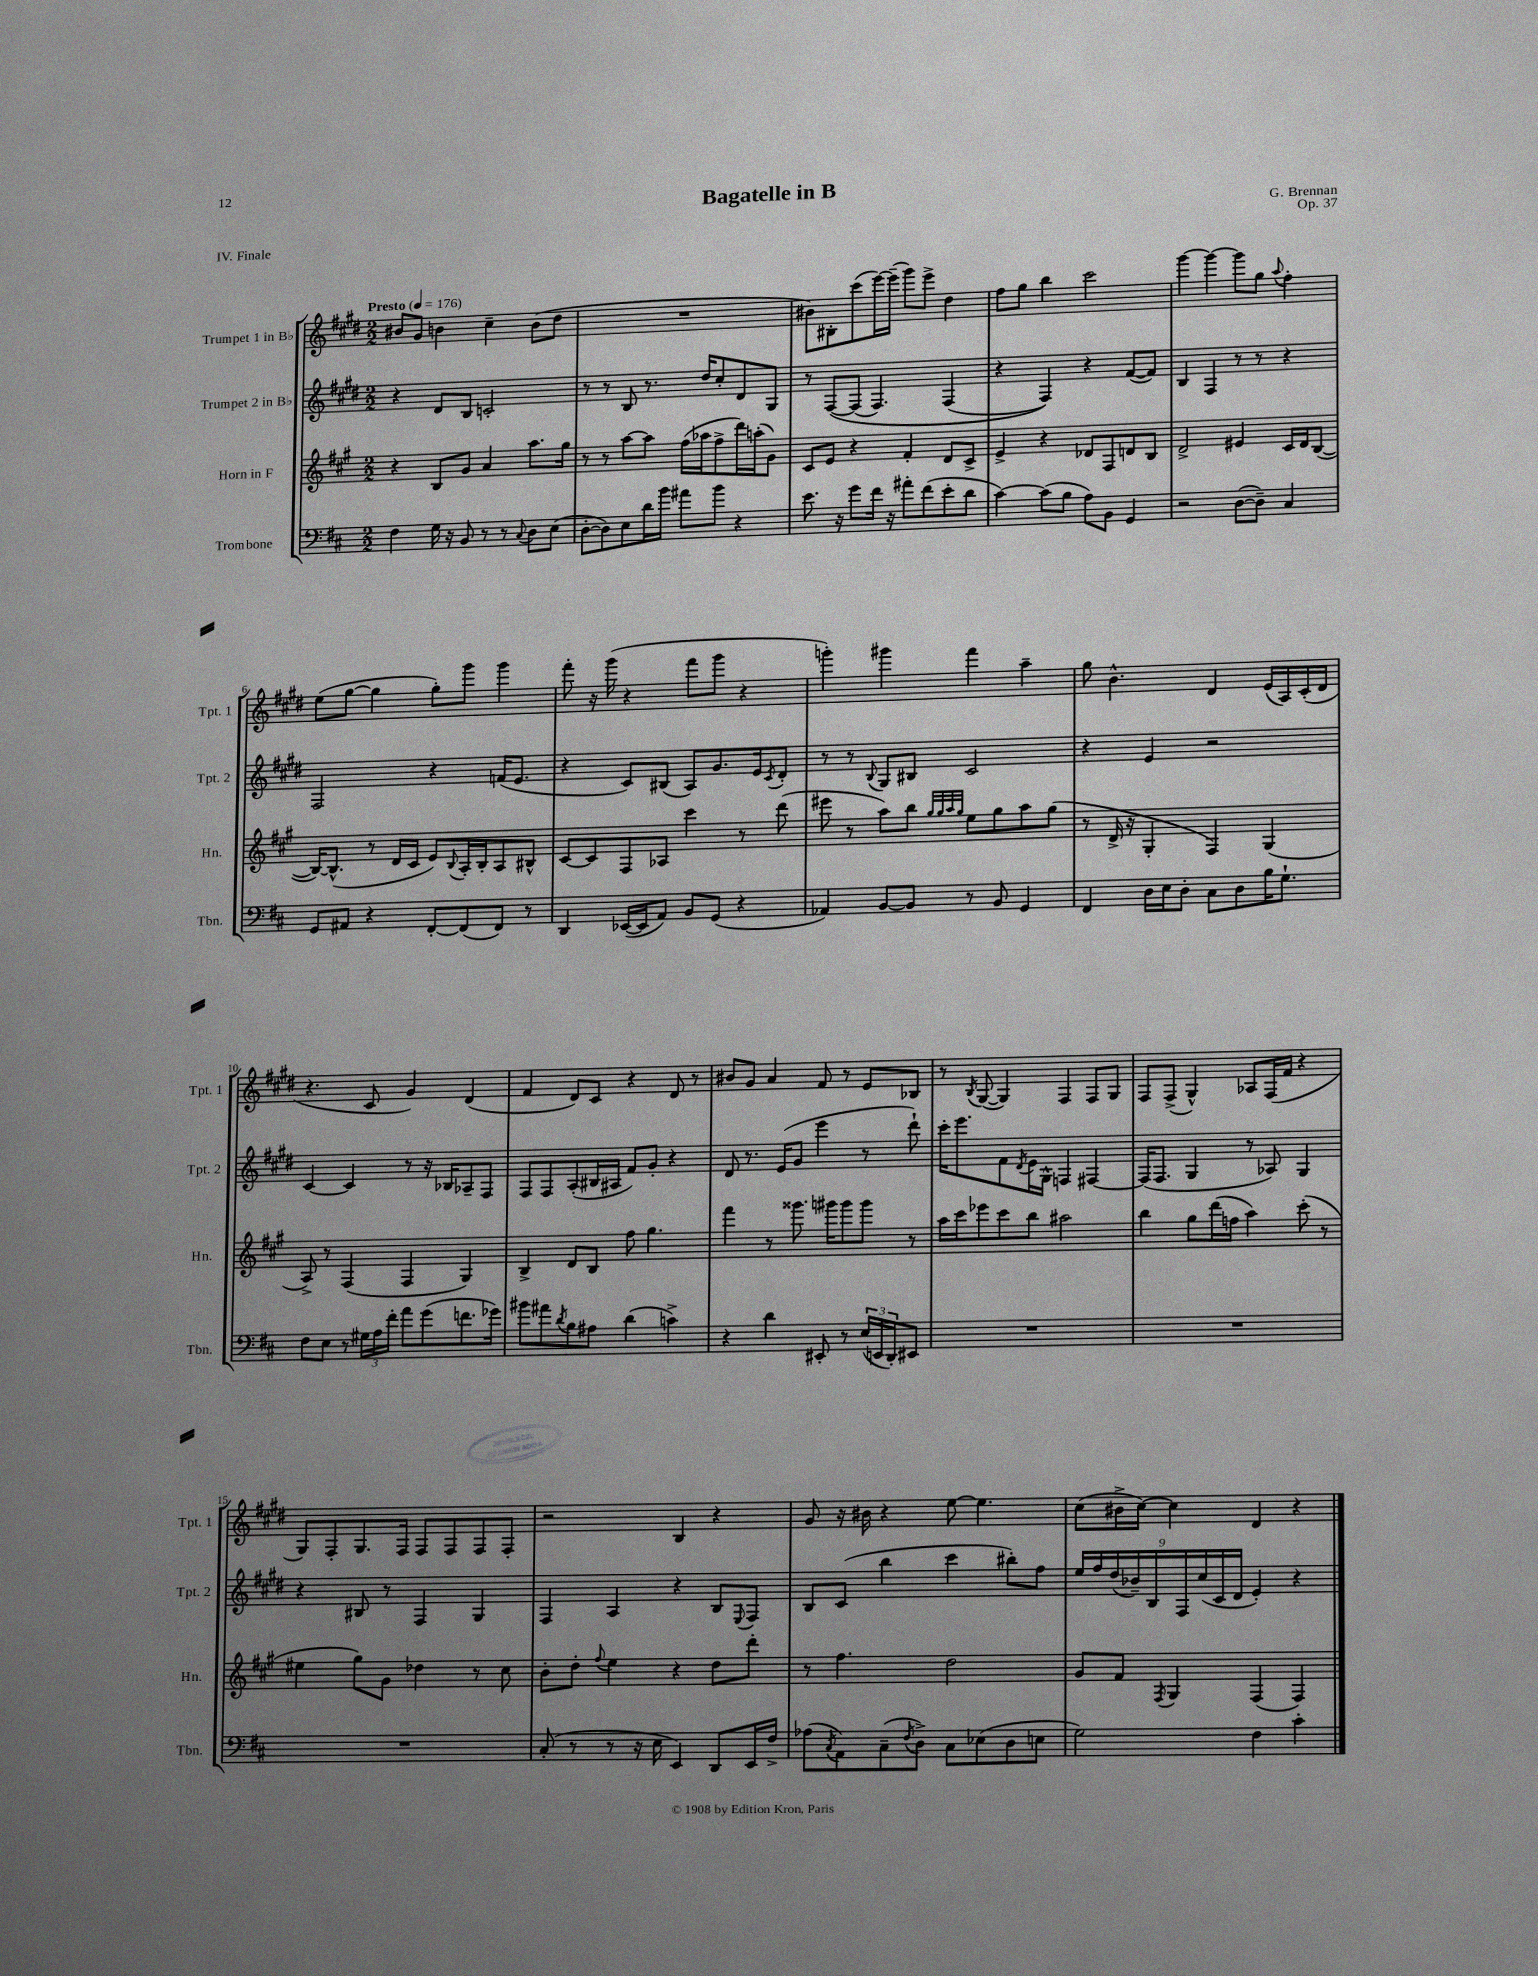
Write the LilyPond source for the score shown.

\header { title = "Bagatelle in B" composer = "G. Brennan" opus = "Op. 37" piece = "IV. Finale" }
<<
\new StaffGroup <<
\new Staff = "s0" \with { instrumentName = "Trumpet 1 in Bb" shortInstrumentName = "Tpt. 1" } {
    \clef treble \key e \major \numericTimeSignature \time 2/2 \tempo "Presto" 4 = 176
    bis'8 gis'8 b'4 cis''4-- b'8( dis''8 |
    R1 |
    bis'8) bis8-. cis'''8( e'''16~) e'''16--( gis'''8) e'''8-> dis''4 |
    fis''8 gis''8 b''4 cis'''2 |
    gis'''4~ gis'''4~ gis'''8 gis''8 \appoggiatura { a''8 } fis''4-. |
    e''8( gis''8~ gis''4 gis''8-.) gis'''8 gis'''4 |
    fis'''8-. r16 gis'''16( r4 fis'''8 gis'''8 r4 |
    g'''4-.) gis'''4 fis'''4 a''4-- |
    gis''8 b'4.-^ dis'4 e'16( a16) cis'16-.( dis'16 |
    r4. cis'8 gis'4) dis'4( |
    fis'4 dis'8) cis'8 r4 dis'8 r8 |
    bis'8 gis'8 a'4 fis'8 r8 e'8 bes8 |
    r8 \acciaccatura { b8 } gis8~( gis4) fis4 fis8 gis8 |
    fis8 fis8->( gis4-^) aes8 fis16( fis'16 r4 |
    gis8) fis8-. gis8. fis16 fis8 fis8 fis8 fis8-. |
    r2 b4 r4 |
    gis'8 r16 bis'16 r4 e''8~ e''4. |
    cis''8( bis'16-> cis''16~) cis''4 dis'4 r4 \bar "|." |
}
\new Staff = "s1" \with { instrumentName = "Trumpet 2 in Bb" shortInstrumentName = "Tpt. 2" } {
    \clef treble \key e \major \numericTimeSignature \time 2/2
    r4 dis'8 b8 c'2-. |
    r8 r8 b8 r8. dis''16 cis''8-. dis'8 gis8 |
    r8 fis8~\( fis8( fis4.) fis4( |
    r4 fis4)\) r4 fis'8~( fis'8) |
    b4 fis4 r8 r8 r4 |
    fis2 r4 f'16( e'8. |
    r4 cis'8) bis8( a8) gis'8. e'16 \acciaccatura { cis'8 } dis'8-. |
    r8 r8 \appoggiatura { b8 } gis8 bis8 cis'2 |
    r4 e'4 r2 |
    cis'4~ cis'4 r8 r16 bes16 aes8-- fis8 |
    fis8 fis8 a8-.( bis16 ais16 fis'8) gis'8-. r4 |
    dis'8 r8. e'16( gis'8 e'''4 r8 dis'''8-!) |
    cis'''16-. e'''8. fis'8 \acciaccatura { dis'8 } e'16 gis16-^ f4 fis4~ |
    fis16( fis8. gis4 r8 aes8) gis4 |
    r4 bis8 r8 fis4 gis4 |
    fis4 a4 r4 b8 \appoggiatura { e8 } fis8 |
    b8 cis'8( b''4 cis'''4 bis''8-.) fis''8 |
    \tuplet 9/8 { e''16 fis''16 dis''16( bes'16--) b16 fis16 cis''16( cis'16 dis'16 } e'4-.) r4 \bar "|." |
}
\new Staff = "s2" \with { instrumentName = "Horn in F" shortInstrumentName = "Hn." } {
    \clef treble \key a \major \numericTimeSignature \time 2/2
    r4 b8 gis'8 a'4 a''8. gis''16 |
    r8 r8 a''8~ a''8 fis''16( aes''16 fis''8-> d'''16) a''16-.( gis'8) |
    cis'8 e'8 r4 fis'4-. d'8 cis'8-> |
    e'4-> r4 des'8 fis8 d'8 b8 |
    d'2-> eis'4 cis'16 d'16 b8~( |
    b16~) b8.-^( r8 d'16 cis'16 e'8) \appoggiatura { b8 } a16-. b16-. a8 bis8-^ |
    cis'8~ cis'8 fis8 aes8 cis'''4 r8 d'''8( |
    eis'''8 r8 a''8) b''8 \grace { gis''32 gis''32 a''32 gis''32 } e''8 gis''8 a''8 gis''8( |
    r8 d'16-> r16 gis4-. fis4) gis4( |
    a8->) r8 fis4( fis4 gis4) |
    b4-> d'8 b8 fis''8 gis''4. |
    fis'''4 r8 gisis'''8. gis'''16 gis'''8 gis'''8 r8 |
    a''16 cis'''16 ees'''8 cis'''8 b''8 ais''2 |
    b''4 gis''8 d'''16( f''16 a''4) cis'''8-.( r8 |
    eis''4 gis''8) gis'8 des''4 r8 cis''8 |
    b'8-. d''8-. \appoggiatura { fis''8 } e''4 r4 d''8 d'''8-. |
    r8 fis''4. d''2 |
    gis'8 fis'8 \acciaccatura { fis8 } gis4 fis4( fis4) \bar "|." |
}
\new Staff = "s3" \with { instrumentName = "Trombone" shortInstrumentName = "Tbn." } {
    \clef bass \key d \major \numericTimeSignature \time 2/2
    fis4 g16 r16 b,8 r8 r8 \appoggiatura { cis8 } d8 e8( |
    d8~-. d8) e8 d'16 b'16 ais'8 b'8 r4 |
    e'8. r16 g'8 fis'16 r16 ais'8-. fis'8( e'8-. d'8 |
    cis'4~) cis'8( b8 a8) b,8 g,4 |
    r2 d8~( d8--) cis4 |
    g,8 ais,8 r4 fis,8~-. fis,8( fis,8) r8 |
    d,4 ees,16~( ees,16 a,8) b,8 g,8( r4 |
    aes,4) b,8~ b,8 r8 b,8 g,4 |
    fis,4 d16 e16 d8-. cis8 d8 b16 g8.-! |
    fis8 e8 r8 \tuplet 3/2 { gis16 a16 fis'16-. } a'8 g'8( f'8. ges'16) |
    bis'8 ais'8 \acciaccatura { d'8 } b8 ais8 d'4( c'4->) |
    r4 d'4 eis,8-. r8 \tuplet 3/2 { e16( e,16 d,16-.) } eis,8 |
    R1 |
    R1 |
    R1 |
    cis8-.( r8 r8 r16 e16 e,4) d,8 e,16 fis16-> |
    aes8( \acciaccatura { cis8 } a,8) cis8--( \acciaccatura { fis8 } d8->) cis8 ees8( d8 e8 |
    g2) fis4 cis'4-. \bar "|." |
}
>>
>>
